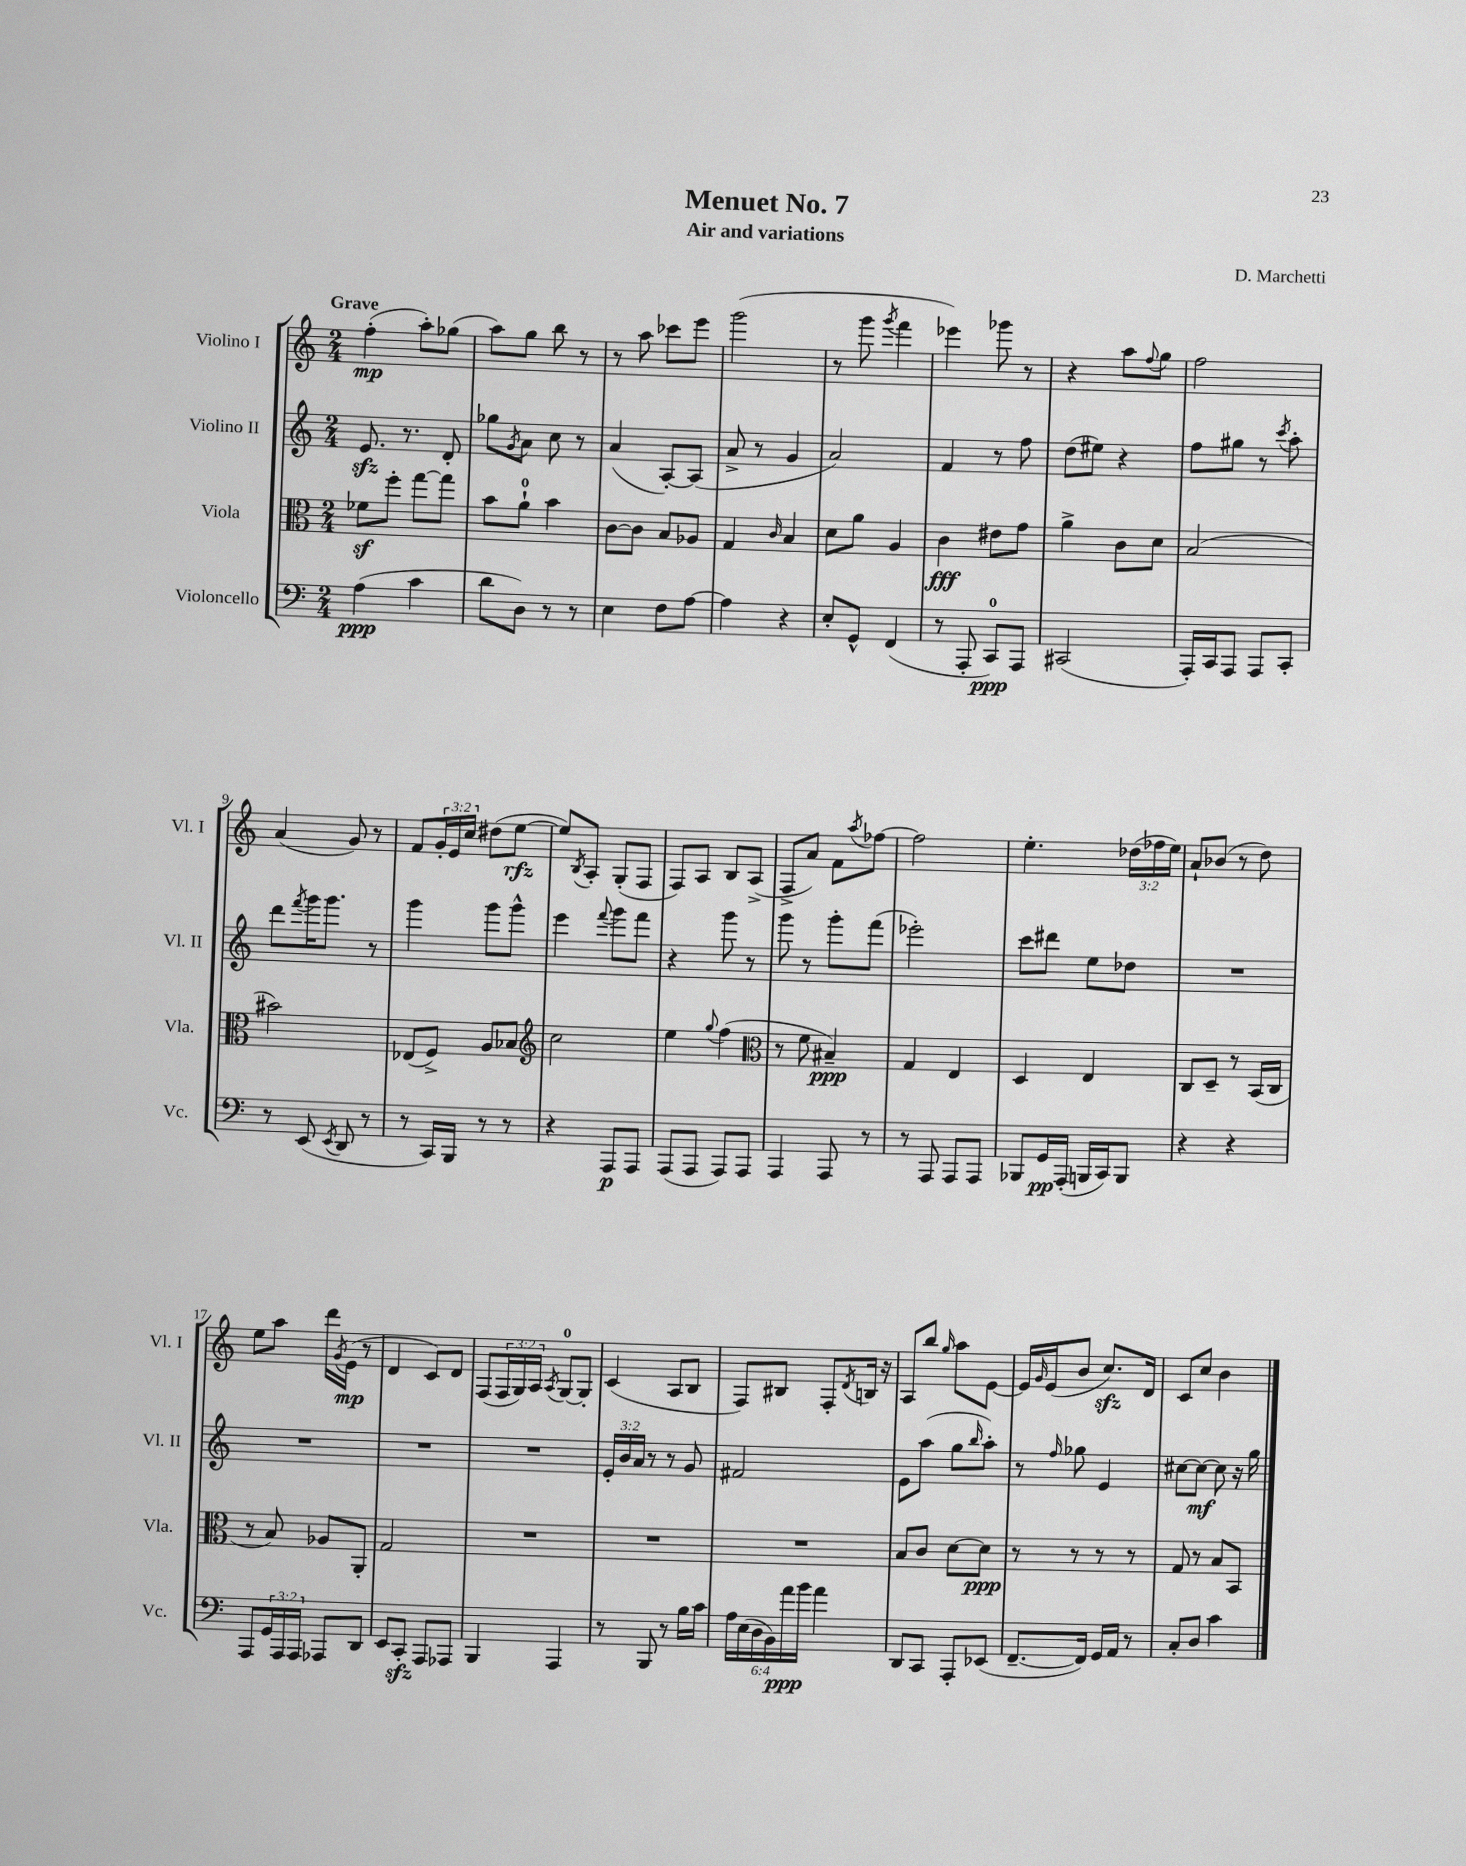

**kern	**kern	**kern	**kern
*staff4	*staff3	*staff2	*staff1
*clefF4	*clefC3	*clefG2	*clefG2
*k[]	*k[]	*k[]	*k[]
*M2/4	*M2/4	*M2/4	*M2/4
(4A	8f-	8.e	(4ff'
.	8ff'	.	.
.	.	8.r	.
4c	[8gg	.	8aa')
.	8gg]	8d'	(8gg-
=	=	=	=
8d	8b	8gg-	8aa)
.	.	8qg	.
8D)	8a`	8a	8gg
8r	4b	8cc	8bb
8r	.	8r	8r
=	=	=	=
4E	[8c	(4a	8r
.	8c]	.	8aa
8F	8B	[8A')	8ccc-
[8A	8A-	(8A]	8eee
=	=	=	=
4A]	4G	8a^	(2ggg
.	.	8r	.
.	16qqc	.	.
4r	4B	4g	.
=	=	=	=
8E'	8d	2a)	8r
8GG^^	8a	.	8ggg
.	.	.	8qggg
(4FF	4A	.	4fff
=	=	=	=
8r	4c	4f	4eee-)
8AAA'	.	.	.
8CC)	8e#	8r	8ggg-
8AAA	8g	8ff	8r
=	=	=	=
(2CC#	4a^	(8dd	4r
.	.	8ee#)	.
.	8c	4r	8aa
.	.	.	8qqff
.	8d	.	8gg
=	=	=	=
16AAA')	(2B	8ff	2ff
16CC	.	.	.
8AAA	.	8gg#	.
8AAA	.	8r	.
.	.	8qccc	.
8CC'	.	8aa'	.
=	=	=	=
8r	2b#)	8ddd	(4a
.	.	8qfff	.
(8EE	.	16ggg	.
.	.	8.ggg	.
8qEE	.	.	.
8DD	.	.	8g)
8r	.	8r	8r
=	=	=	=
8r	(8E-	4ggg	8f
16CC)	8F^)	.	24g'
.	.	.	24e
16BBB	.	.	.
.	.	.	24cc
8r	8A	8ggg	(8dd#
8r	8B-	8ggg^^	[8ee
=	=	=	=
*	*clefG2	*	*
4r	2cc	4eee	8ee])
.	.	.	8qB
.	.	.	8A'
.	.	8qqfff	.
8AAA	.	8ggg	(8G'
8AAA	.	8fff	8F
=	=	=	=
(8AAA	4ee	4r	8F)
8AAA	.	.	8A
.	8qqgg	.	.
8AAA)	(4ff	8ggg	8B
8AAA	.	8r	(8A^
=	=	=	=
*	*clefC3	*	*
4AAA	8r	8ggg	8F^
.	8f	8r	8a)
8AAA	4B#~)	8ggg'	8f
.	.	.	8qaa
8r	.	(8fff	[8ff-
=	=	=	=
8r	4G	2eee-')	2ff-]
8AAA	.	.	.
8AAA	4E	.	.
8AAA	.	.	.
=	=	=	=
8BBB-	4D	8ccc	4.ee'
16GG	.	8ddd#	.
(16AAA'	.	.	.
16BBB	4E	8ee	.
16CC)	.	.	.
8BBB	.	8dd-	(24dd-
.	.	.	24ff-
.	.	.	24ee)
=	=	=	=
4r	8C	2r	8a`
.	8D~	.	(8b-
4r	8r	.	8r
.	(16BB	.	8dd)
.	16C	.	.
=	=	=	=
8AAA	8r	2r	8ee
24GG	8B)	.	8aa
24AAA	.	.	.
24AAA	.	.	.
8AAA-	8A-	.	16ddd
.	.	.	8qg
.	.	.	(16e
8DD	8AA'	.	8r
=	=	=	=
8EE	2G	2r	4d
8CC'	.	.	.
8AAA	.	.	8c)
8AAA-	.	.	8d
=	=	=	=
4BBB	2r	2r	(8F
.	.	.	24F
.	.	.	24G)
.	.	.	24A
.	.	.	8qA
4AAA	.	.	[8G
.	.	.	8G']
=	=	=	=
8r	2r	24e'	(4c
.	.	24b	.
.	.	24a	.
8BBB	.	8r	.
8r	.	8r	8A
16B	.	8g	8B
16c	.	.	.
=	=	=	=
24A	2r	2f#	8F)
(24E	.	.	.
24D	.	.	.
24BB)	.	.	8B#
24a	.	.	.
24b	.	.	.
4a	.	.	8F'
.	.	.	8qd
.	.	.	16B
.	.	.	16r
=	=	=	=
8DD	8B	8e	8A
8CC	8c	(8aa	8bb
.	.	.	16qqgg
8AAA'	[8d	8gg	8aa
.	.	16qqbb	.
(8EE-	8d]	8aa')	[8e
=	=	=	=
[8.FF~	8r	8r	16e]
.	.	.	16qqg
.	.	.	(16e
.	.	16qqff	.
.	8r	8gg-	8b
16FF])	.	.	.
16GG	8r	4e	8.cc)
16AA	.	.	.
8r	8r	.	.
.	.	.	16d
=	=	=	=
8C'	8G	[8cc#	8c
8D	8r	8cc#_	8cc
4c	8B	8cc#]	4b
.	8BB	16r	.
.	.	16gg	.
==	==	==	==
*-	*-	*-	*-
